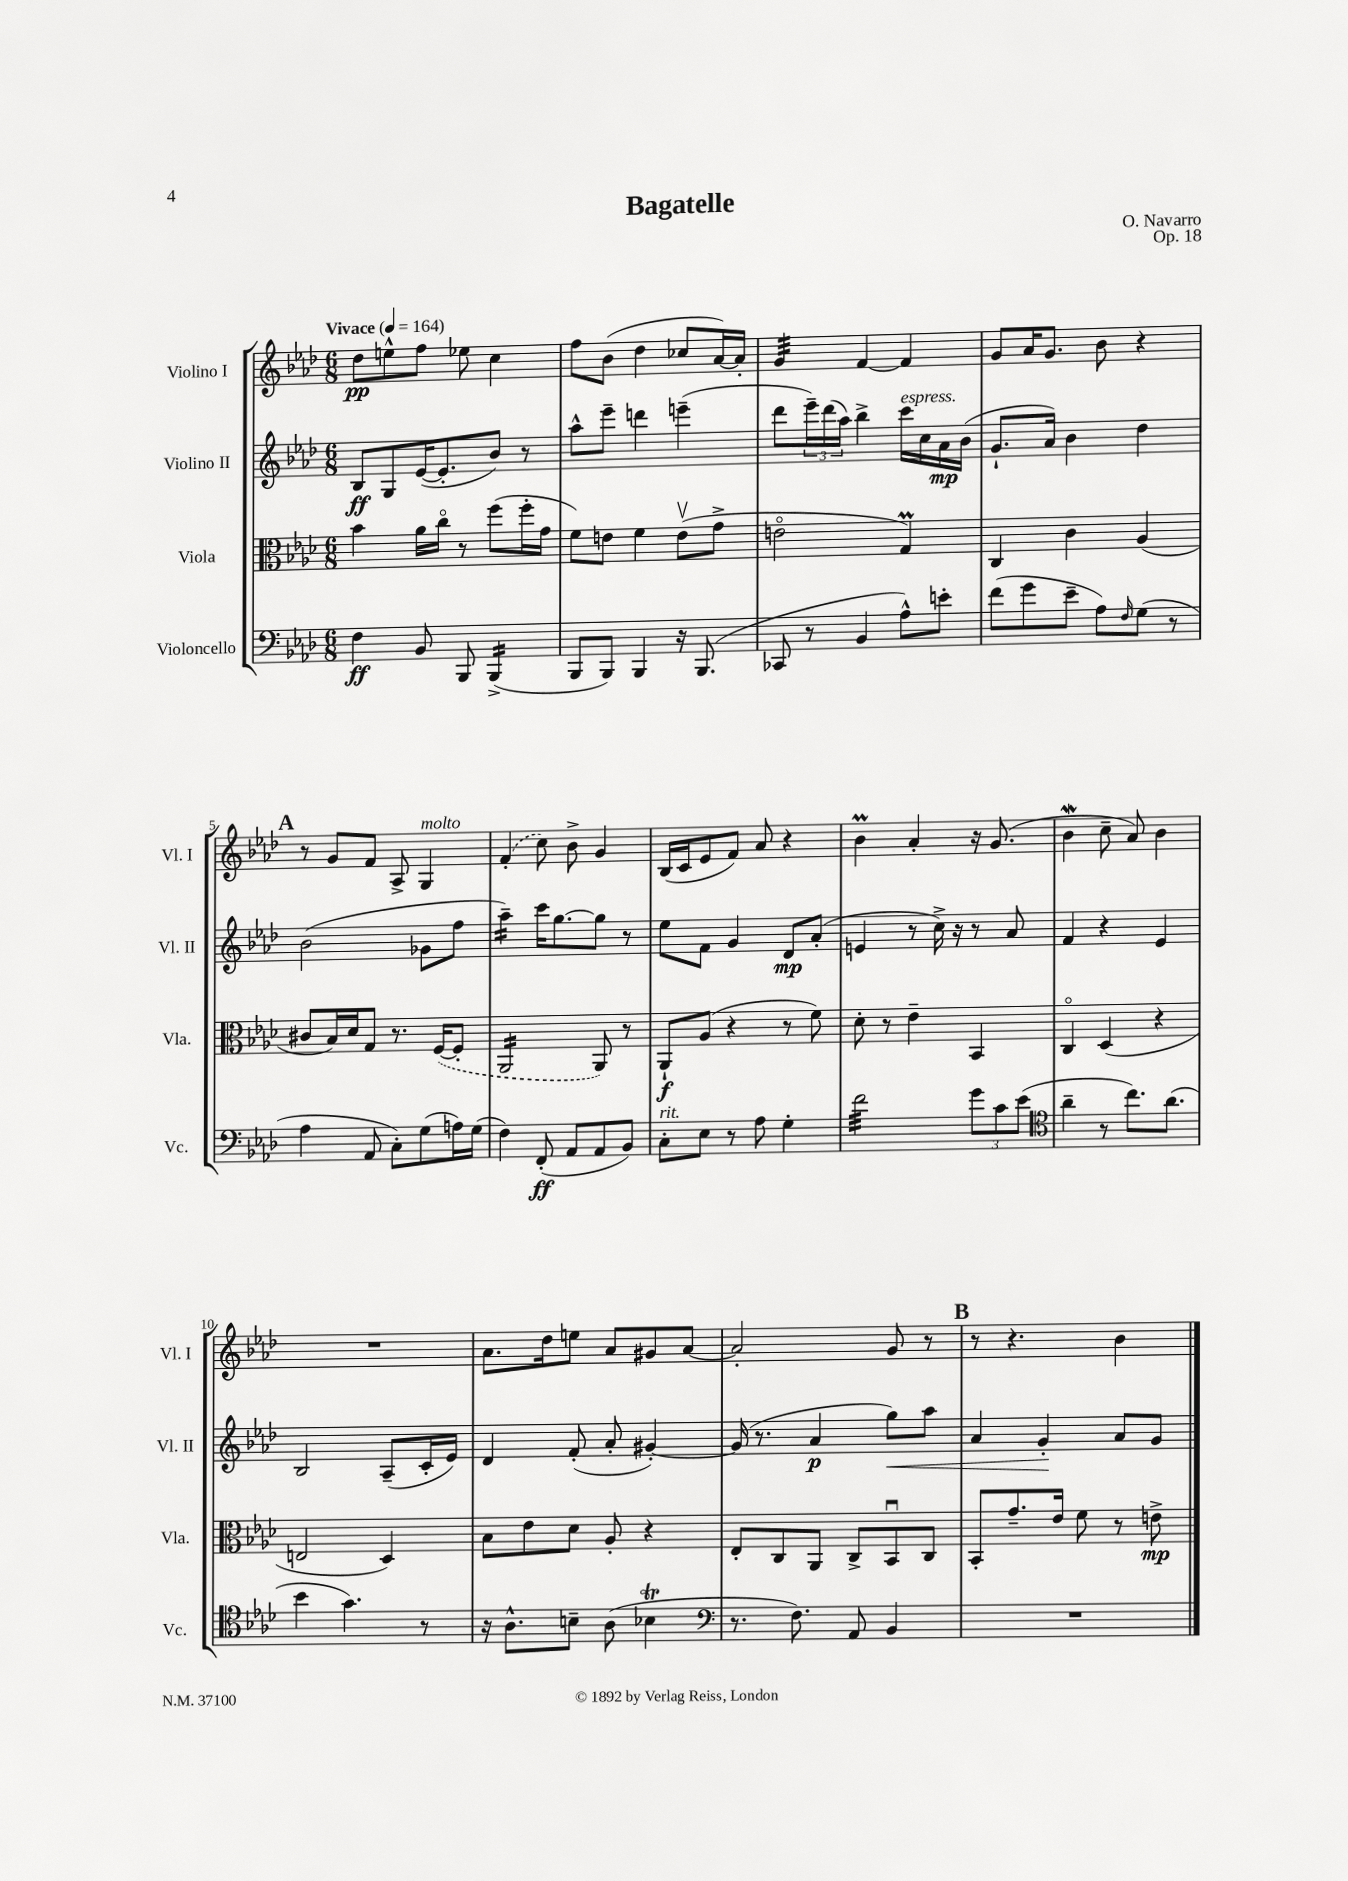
\header { title = "Bagatelle" composer = "O. Navarro" opus = "Op. 18" }
<<
\new StaffGroup <<
\new Staff = "s0" \with { instrumentName = "Violino I" shortInstrumentName = "Vl. I" } {
    \clef treble \key aes \major \numericTimeSignature \time 6/8 \tempo "Vivace" 4 = 164
    des''8\pp e''8-^ f''8 ees''8 c''4 |
    f''8 bes'8( des''4 ces''8 aes'16~) aes'16-. |
    g'4:32 f'4~ f'4 |
    g'8 aes'16 g'8. bes'8 r4 |
    \mark \markup { \bold "A" } r8 g'8 f'8 aes8-> g4^\markup { \italic "molto" } |
    \once \slurDashed f'4-.( c''8) bes'8-> g'4 |
    bes16( c'16 ees'8 f'8) aes'8 r4 |
    bes'4\prall aes'4-. r16 g'8.( |
    bes'4\mordent c''8-- aes'8) bes'4 |
    R2. |
    aes'8. des''16 e''8 aes'8 gis'8 aes'8~ |
    aes'2-. g'8 r8 |
    \mark \markup { \bold "B" } r8 r4. bes'4 \bar "|." |
}
\new Staff = "s1" \with { instrumentName = "Violino II" shortInstrumentName = "Vl. II" } {
    \clef treble \key aes \major \numericTimeSignature \time 6/8
    bes8\ff g8 ees'16~( ees'8.-. bes'8) r8 |
    aes''8-^ ees'''8-- d'''4 e'''4--( |
    des'''8 \tuplet 3/2 { ees'''16--) des'''16( aes''16) } bes''4-> c'''16^\markup { \italic "espress." } c''16 aes'16\mp bes'16( |
    g'8.-! aes'16) bes'4 des''4 |
    \mark \markup { \bold "A" } bes'2( ges'8 f''8 |
    aes''4:16--) c'''16 g''8.~ g''8 r8 |
    ees''8 f'8 g'4 des'8\mp aes'8-.( |
    e'4 r8 c''16->) r16 r8 aes'8 |
    f'4 r4 ees'4 |
    bes2 aes8--( c'16-. ees'16) |
    des'4 f'8-.( aes'8-. gis'4~-.) |
    gis'16( r8. aes'4\p g''8\<) aes''8 |
    \mark \markup { \bold "B" } aes'4 g'4-.\! aes'8 g'8 \bar "|." |
}
\new Staff = "s2" \with { instrumentName = "Viola" shortInstrumentName = "Vla." } {
    \clef alto \key aes \major \numericTimeSignature \time 6/8
    bes'4 aes'16 c''16\flageolet r8 f''8( f''16-. g'16 |
    f'8) e'8 f'4 e'8\upbow( g'8-> |
    e'2\flageolet g4\prall) |
    c4 c'4 aes4( |
    \mark \markup { \bold "A" } cis'8 bes16) des'16 g8 r8. \once \slurDashed f16~( f8-. |
    aes,2:16 aes,8) r8 |
    aes,8-!\f aes8( r4 r8 f'8) |
    des'8-. r8 ees'4-- bes,4 |
    c4\flageolet des4( r4 |
    e2 des4) |
    bes8 ees'8 des'8 aes8-. r4 |
    ees8-. c8 aes,8 c8-> bes,8\downbow c8 |
    \mark \markup { \bold "B" } bes,8-. g'8.-- ees'16 f'8 r8 e'8->\mp \bar "|." |
}
\new Staff = "s3" \with { instrumentName = "Violoncello" shortInstrumentName = "Vc." } {
    \clef bass \key aes \major \numericTimeSignature \time 6/8
    f4\ff bes,8 bes,,8 bes,,4:16->( |
    bes,,8 bes,,8) bes,,4 r16 bes,,8.( |
    ces,8 r8 bes,4 aes8-^) e'8-. |
    f'8( g'8 ees'8-- aes8) \grace { f16 } g8( r8 |
    \mark \markup { \bold "A" } aes4 aes,8 c8-.) g8( a16) g16( |
    f4) f,8-.\ff( aes,8 aes,8 bes,8) |
    c8-.^\markup { \italic "rit." } ees8 r8 aes8 g4-. |
    f'2:32 \tuplet 3/2 { g'8 c'8 ees'8( } |
    \clef tenor aes'4-- r8 c''8.) aes'8.( |
    bes'4 g'4.) r8 |
    r16 aes8.-^ b8-- aes8( bes4\trill |
    \clef bass r8. f8.) aes,8 bes,4 |
    \mark \markup { \bold "B" } R2. \bar "|." |
}
>>
>>
